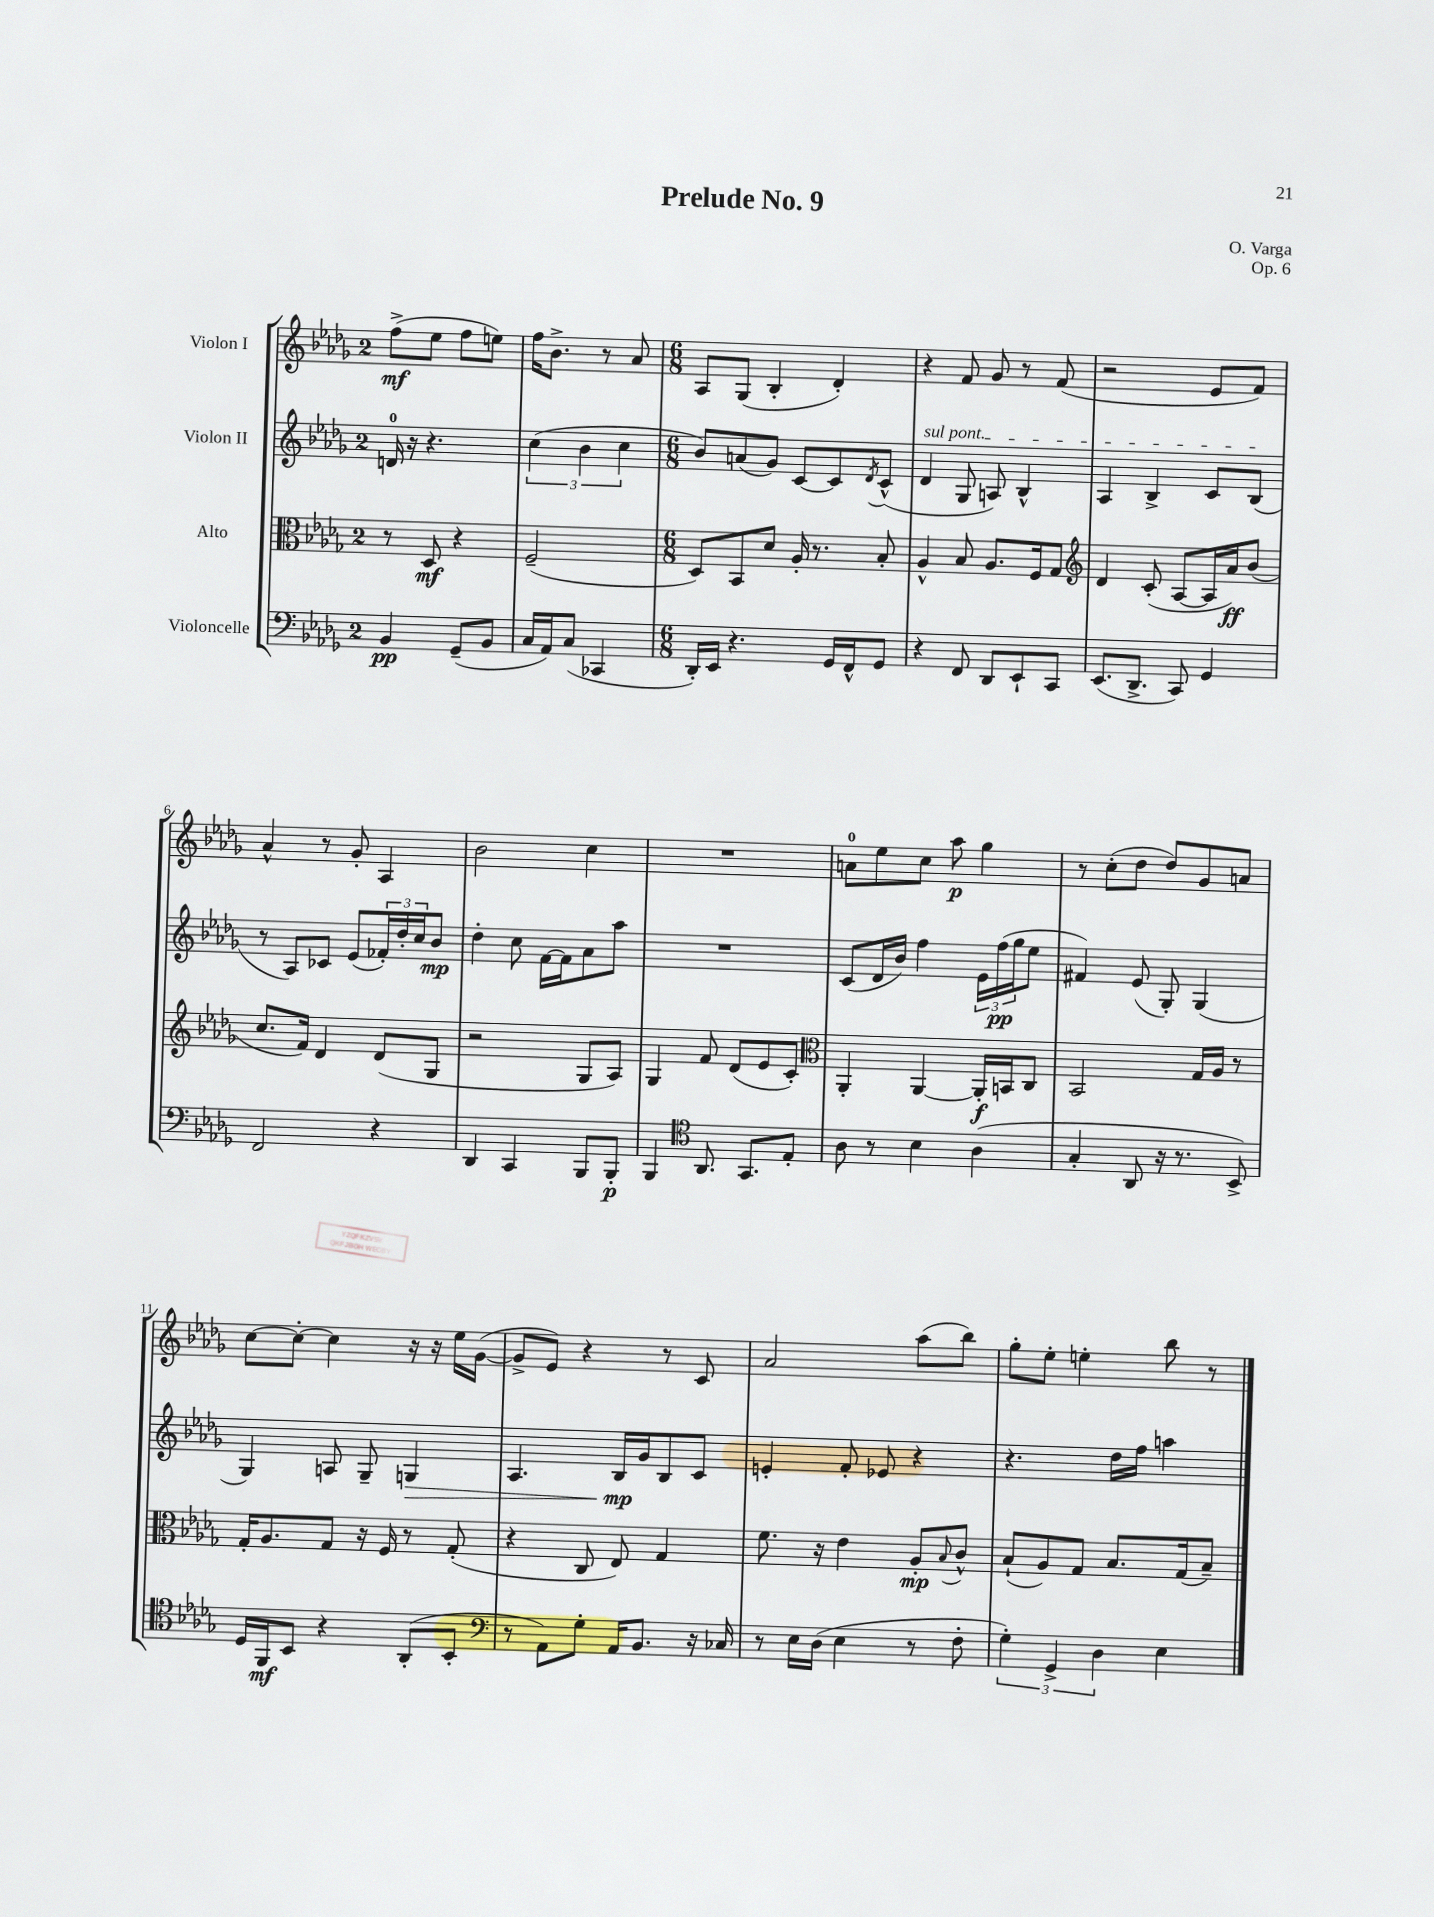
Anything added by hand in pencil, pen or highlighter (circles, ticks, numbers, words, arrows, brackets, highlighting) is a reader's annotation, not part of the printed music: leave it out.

**kern	**dynam	**kern	**dynam	**kern	**dynam	**kern	**dynam
*part4	*part4	*part3	*part3	*part2	*part2	*part1	*part1
*staff4	*staff4	*staff3	*staff3	*staff2	*staff2	*staff1	*staff1
*I"Violoncelle	*	*I"Alto	*	*I"Violon II	*	*I"Violon I	*
*clefF4	*	*clefC3	*	*clefG2	*	*clefG2	*
*k[b-e-a-d-g-]	*	*k[b-e-a-d-g-]	*	*k[b-e-a-d-g-]	*	*k[b-e-a-d-g-]	*
*M2/4	*	*M2/4	*	*M2/4	*	*M2/4	*
=1	=1	=1	=1	=1	=1	=1	=1
4BB-/	pp	8r	.	16dn/	.	(8ff^\L	mf
.	.	.	.	16r	.	.	.
.	.	8D-/	mf	4.r	.	8ee-\J	.
(8GG-~/L	.	4r	.	.	.	8ff\L	.
8BB-/J	.	.	.	.	.	8een\J)	.
=2	=2	=2	=2	=2	=2	=2	=2
16C/LL	.	(2F~/	.	(6cc\	.	16ff\KL	.
16AA-/J)	.	.	.	.	.	8.b-^\J	.
(8C/J	.	.	.	.	.	.	.
.	.	.	.	6b-\	.	.	.
4CC-X/	.	.	.	.	.	8r	.
.	.	.	.	6cc\	.	.	.
.	.	.	.	.	.	8a-/	.
=3	=3	=3	=3	=3	=3	=3	=3
*M6/8	*	*M6/8	*	*M6/8	*	*M6/8	*
16DD-'/LL)	.	8D-/L)	.	8b-/L)	.	8A-/L	.
16EE-/JJ	.	.	.	.	.	.	.
4.r	.	8BB-/	.	(8an/	.	(8G-/J	.
.	.	8d-/J	.	8g-/J)	.	4B-'/	.
.	.	16A-'/	.	[8c/L	.	.	.
.	.	8.r	.	.	.	.	.
16GG-/LL	.	.	.	8c/]	.	4d-'/)	.
16FF^^/J	.	.	.	.	.	.	.
.	.	.	.	8qd-/	.	.	.
8GG-/J	.	8B-'/	.	(8c^^/J	.	.	.
=4	=4	=4	=4	=4	=4	=4	=4
!	!	!	!	!LO:TX:a:i:t=sul pont.	!	!	!
4r	.	4A-^^/	.	4d-/	.	4r	.
8FF/	.	8B-/	.	8G-/	.	8f/	.
8DD-/L	.	8.A-/L	.	8An/)	.	8g-/	.
8EE-`/	.	.	.	4B-^^/	.	8r	.
.	.	16F/k	.	.	.	.	.
8CC/J	.	8G-/J	.	.	.	(8f/	.
=5	=5	=5	=5	=5	=5	=5	=5
*	*	*clefG2	*	*	*	*	*
(8.EE-/L	.	4d-/	.	4A-/	.	2r	.
8.DD-^/J	.	.	.	.	.	.	.
.	.	(8c'/	.	4B-^/	.	.	.
8CC/)	.	[8A-/L	.	.	.	.	.
4GG-/	.	16A-/L]	.	8c/L	.	8e-/L	.
.	.	16a-/J)	ff	.	.	.	.
.	.	(8b-/J	.	(8B-/J	.	8f/J)	.
!!LO:LB:g=z
=6	=6	=6	=6	=6	=6	=6	=6
2FF/	.	8.cc/L	.	8r	.	4a-^^/	.
.	.	.	.	8A-/L)	.	.	.
.	.	16f/Jk)	.	.	.	.	.
.	.	4d-/	.	8c-X/J	.	8r	.
.	.	.	.	(8e-/L	.	8g-'/	.
4r	.	(8d-/L	.	24f-X'/L)	.	4A-/	.
.	.	.	.	24dd-'/	.	.	.
.	.	.	.	24cc/J	.	.	.
.	.	8G-/J	.	8b-/J	mp	.	.
=7	=7	=7	=7	=7	=7	=7	=7
4DD-/	.	2r	.	4dd-'\	.	2b-\	.
4CC/	.	.	.	8cc\	.	.	.
.	.	.	.	[16f\LL	.	.	.
.	.	.	.	16f\J]	.	.	.
8BBB-/L	.	8G-/L	.	8a-\	.	4cc\	.
8BBB-'/J	p	8A-/J)	.	8aa-\J	.	.	.
=8	=8	=8	=8	=8	=8	=8	=8
4BBB-/	.	4G-/	.	2.r	.	2.r	.
*clefC4	*	*	*	*	*	*	*
8.AA-/	.	8f/	.	.	.	.	.
.	.	(8d-/L	.	.	.	.	.
8.GG-/L	.	.	.	.	.	.	.
.	.	8e-/	.	.	.	.	.
8E-'/J	.	8c'/J)	.	.	.	.	.
=9	=9	=9	=9	=9	=9	=9	=9
*	*	*clefC3	*	*	*	*	*
8A-\	.	4AA-'/	.	(8c/L	.	8an\L	.
8r	.	.	.	16d-/L	.	8ee-\	.
.	.	.	.	16b-/JJ)	.	.	.
4B-\	.	[4AA-/	.	4ff\	.	8cc\J	.
.	.	.	.	.	.	8aa-\	p
(4A-\	.	16AA-'/LL]	f	24e-\LL	.	4gg-\	.
.	.	.	.	(24ff\	pp	.	.
.	.	16BBn/J	.	.	.	.	.
.	.	.	.	24gg-\J	.	.	.
.	.	8C/J	.	8ee-\J	.	.	.
=10	=10	=10	=10	=10	=10	=10	=10
4G-'/	.	2BB-/	.	4f#X/)	.	8r	.
.	.	.	.	.	.	(8cc'\L	.
8AA-/	.	.	.	(8e-/	.	8dd-\J	.
16r	.	.	.	8G-'/)	.	8dd-/L)	.
8.r	.	.	.	.	.	.	.
.	.	16G-/LL	.	(4G-/	.	8g-/	.
.	.	16A-/JJ	.	.	.	.	.
8BB-^/)	.	8r	.	.	.	8an/J	.
!!LO:LB:g=z
=11	=11	=11	=11	=11	=11	=11	=11
16D-/LL	.	16G-'/KL	.	4G-/)	.	[8cc\L	.
16FF/J	mf	8.A-/	.	.	.	.	.
8BB-/J	.	.	.	.	.	8cc'\J_	.
4r	.	8G-/J	.	8An/	.	4cc\]	.
.	.	16r	.	8G-~/	.	.	.
.	.	16F/	.	.	.	.	.
!	!	!	!	!	!LO:HP:b	!	!
(8AA-'/L	.	8r	.	4Gn/	>	16r	.
.	.	.	.	.	.	16r	.
8BB-'/J	.	(8G-'/	.	.	.	16ee-\LL	.
.	.	.	.	.	.	([16g-\JJ	.
=12	=12	=12	=12	=12	=12	=12	=12
*clefF4	*	*	*	*	*	*	*
8r	.	4r	.	4.A-/	.	8g-^/L]	.
8AA-\L)	.	.	.	.	.	8e-/J)	.
8G-'\J	.	8C/	.	.	.	4r	.
16AA-/KL	.	8E-/)	.	16B-/LL	mp	.	.
8.BB-/J	.	.	.	16g-/J	]	.	.
.	.	4G-/	.	8B-/	.	8r	.
16r	.	.	.	8c/J	.	8c/	.
16C-X/	.	.	.	.	.	.	.
=13	=13	=13	=13	=13	=13	=13	=13
8r	.	8.f\	.	4en'/	.	2a-/	.
16E-\LL	.	.	.	.	.	.	.
(16D-\JJ	.	16r	.	.	.	.	.
4E-\	.	4e-\	.	8f'/	.	.	.
.	.	.	.	8e-X/	.	.	.
8r	.	8A-'/L	mp	4r	.	(8aa-\L	.
.	.	8qqB-/	.	.	.	.	.
8F'\	.	8c^^/J	.	.	.	8bb-\J)	.
=14	=14	=14	=14	=14	=14	=14	=14
6G-'\)	.	(8B-`/L	.	4.r	.	8gg-'\L	.
.	.	8A-/)	.	.	.	8ee-'\J	.
6GG-^/	.	.	.	.	.	.	.
.	.	8G-/J	.	.	.	4een'\	.
6D-\	.	.	.	.	.	.	.
.	.	8.B-/L	.	16dd-\LL	.	.	.
.	.	.	.	16ff\JJ	.	.	.
4E-\	.	.	.	4aan\	.	8bb-\	.
.	.	(16G-/k	.	.	.	.	.
.	.	8B-~/J)	.	.	.	8r	.
==	==	==	==	==	==	==	==
*-	*-	*-	*-	*-	*-	*-	*-
